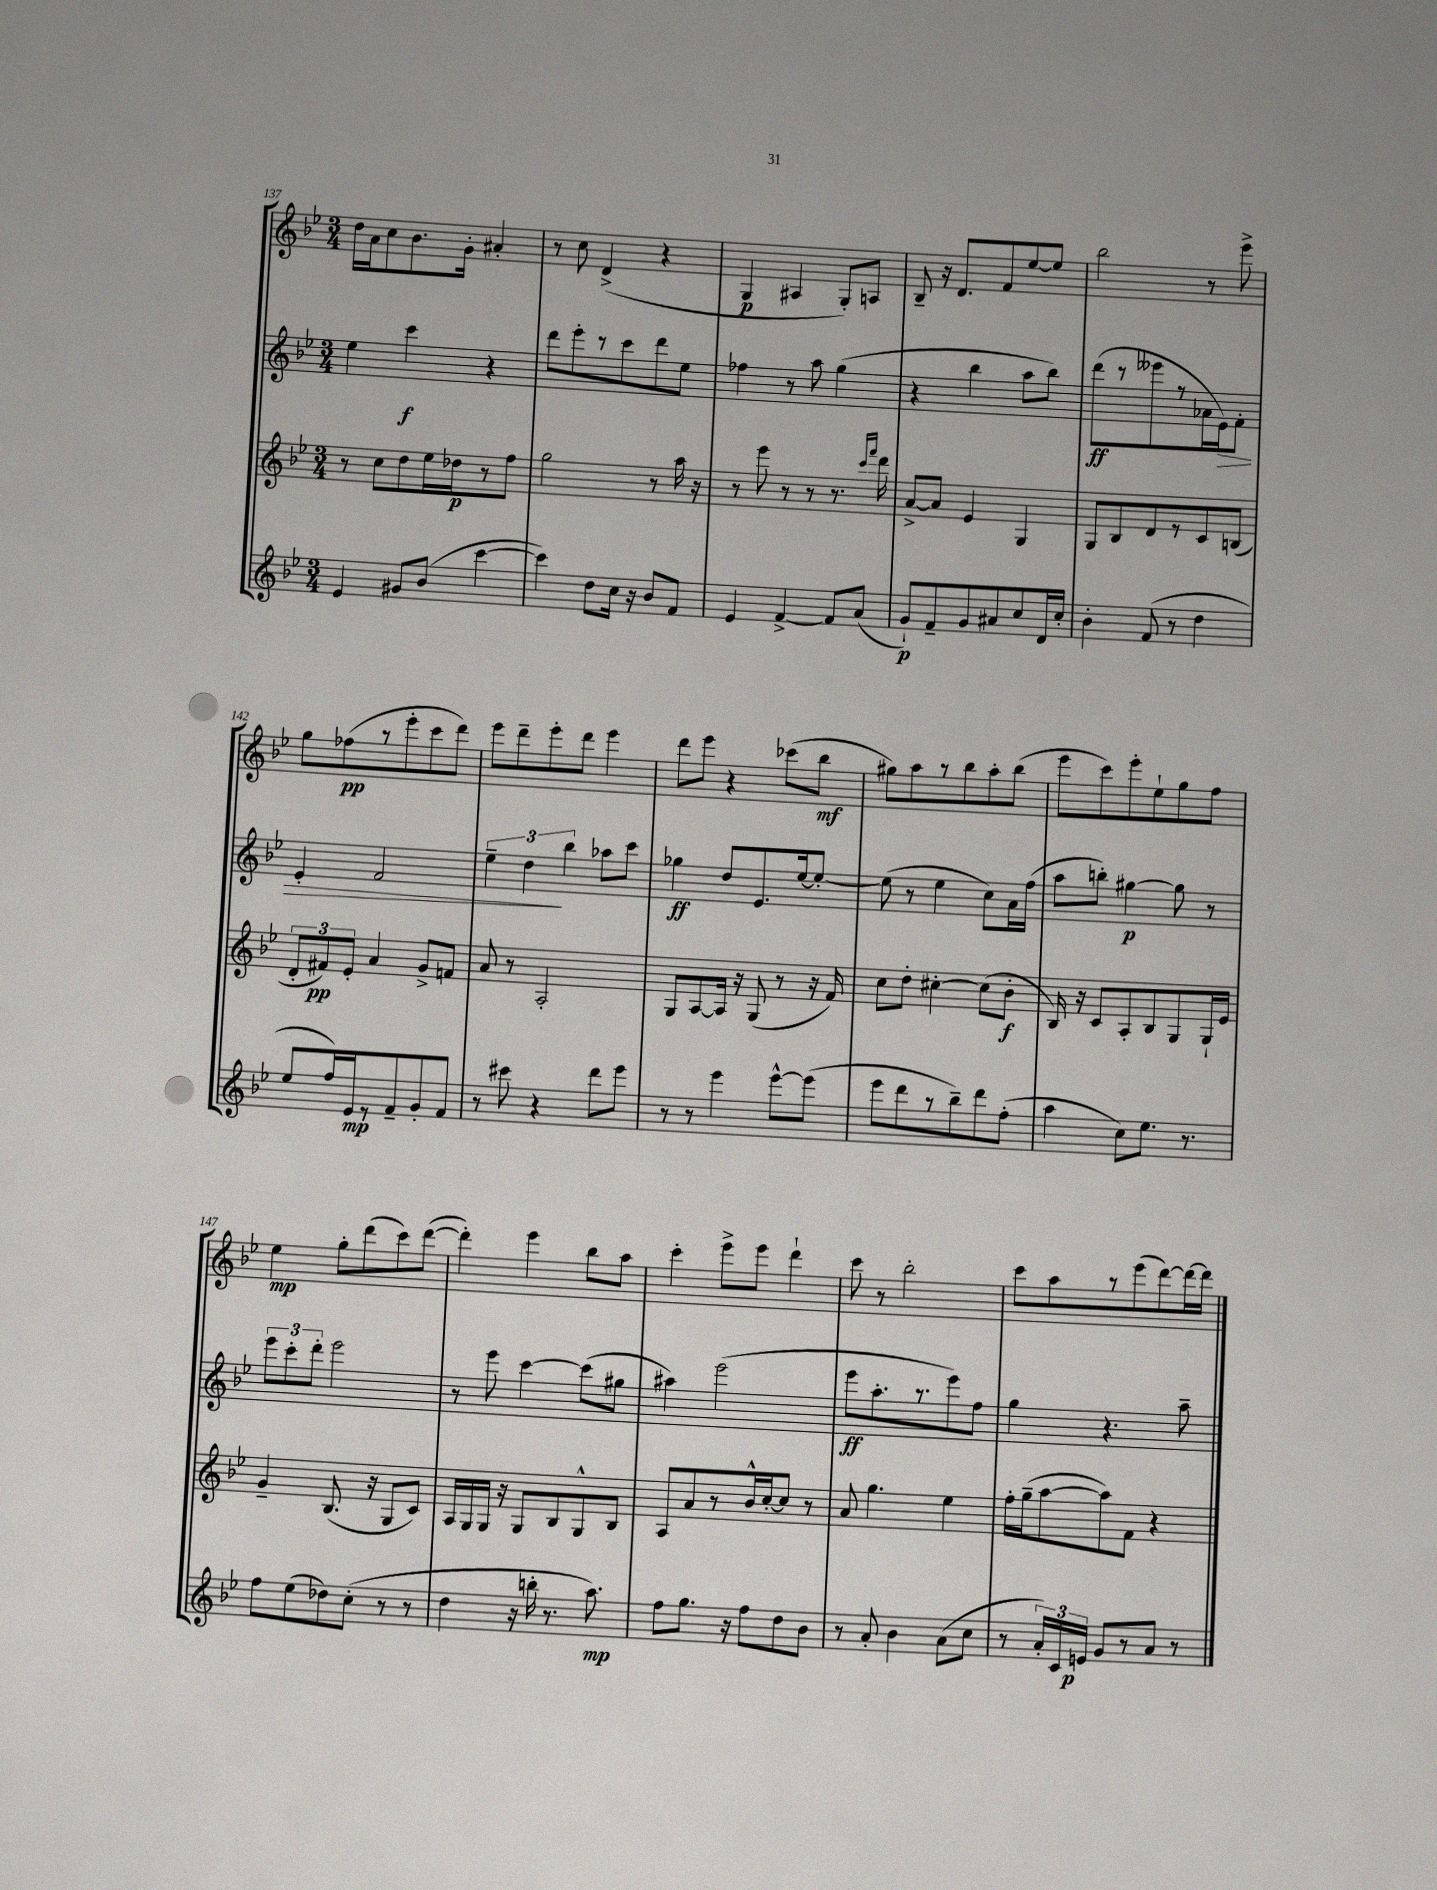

**kern	**kern	**kern	**kern
*staff4	*staff3	*staff2	*staff1
*clefG2	*clefG2	*clefG2	*clefG2
*k[b-e-]	*k[b-e-]	*k[b-e-]	*k[b-e-]
*M3/4	*M3/4	*M3/4	*M3/4
4e-	8r	4ee-	16dd
.	.	.	16a
.	8cc	.	8cc
8g#	8dd	4ccc	8.b-
(8b-	16ee-	.	.
.	16dd-	.	16g'
[4ccc	8r	4r	4a#'
.	8ff	.	.
=	=	=	=
4ccc])	2gg	8ddd	8r
.	.	8eee-'	8cc
8dd	.	8r	(4d^
16cc	.	8ccc	.
16r	.	.	.
8b-	8r	8ddd	4r
8f	16aa	8ee-	.
.	16r	.	.
=	=	=	=
4e-	8r	4ff-	4G
.	8eee-	.	.
[4f^	8r	8r	4A#
.	8r	8aa	.
8f]	8.r	(4gg	8G')
(8a	.	.	8A
.	16qqccc	.	.
.	16qqfff	.	.
.	16ddd	.	.
=	=	=	=
8g`)	[8a^	4r	8B-~
8f~	8a]	.	16r
.	.	.	8.d
8g	4e-	4bb-	.
8a#	.	.	8f
8cc	4G	8aa	[8ee-
16d	.	8bb-)	8ee-]
16cc'	.	.	.
=	=	=	=
4b-'	8G	(8ddd	2bb-
.	8B-	8r	.
(8f	8d	8eee--	.
8r	8r	8r	.
4dd	8c	16a-	8r
.	.	16e-)	.
.	(8B	8f'	8eee-^
=	=	=	=
8ee-	12d'	4e-'	8gg
.	12f#)	.	.
16ff)	.	.	(8ff-
.	12e-'	.	.
16e-	.	.	.
8r	4a	2f	8r
8f~	.	.	8eee-'
8g'	8g^	.	8ccc
8f	8f	.	8ddd)
=	=	=	=
8r	8a	6ee-~	8eee-
8ccc#	8r	.	8ddd~
.	.	6dd	.
4r	2A'	.	8eee-'
.	.	6bb-	.
.	.	.	8ddd
8ddd	.	8aa-	4eee-
8eee-	.	8ccc	.
=	=	=	=
8r	8G	4gg-	8ddd
8r	[8A	.	8eee-
4eee-	16A]	8dd	4r
.	16r	.	.
.	(8G	8.e-	.
[8eee-^^	8r	.	(8ccc-
.	.	[16ee-	.
(8eee-]	16r	8ee-'_	8bb-
.	16f)	.	.
=	=	=	=
8eee-	8cc	(8ee-]	8gg#)
8ddd	8dd'	8r	8aa
8r	[4cc#'	4ee-	8r
8bb-~)	.	.	8bb-
8ddd	(8cc#]	8cc)	8aa'
(8ff'	8b-'	16a	(8bb-
.	.	(16ff	.
=	=	=	=
4aa	16B-)	8aa	8eee-
.	16r	.	.
.	8c	8bb')	8ccc)
8cc)	8A'	[4gg#	8eee-'
8.ee-	8B-	.	8ee-`
.	8G	8gg#]	8gg
8.r	.	.	.
.	16G`	8r	8ff
.	16e-	.	.
=	=	=	=
8ff	4g~	12eee-	4ee-
.	.	12ccc'	.
(8ee-	.	.	.
.	.	12ddd'	.
8dd-)	(8.B-	2eee-	8gg'
(8cc'	.	.	(8ddd
.	16r	.	.
8r	8G	.	8ccc)
8r	8c)	.	([8ddd
=	=	=	=
4dd	16A	8r	4ddd'])
.	16G	.	.
.	16G	8eee-	.
.	16r	.	.
16r	8G	[4ccc	4eee-
16bb'	.	.	.
8.r	8B-	.	.
.	8G^^	(8ccc]	8bb-
8.aa)	.	.	.
.	8B-	8gg#	8aa
=	=	=	=
8ff	8A	4aa#)	4ccc'
8.gg	8a	.	.
.	8r	(2eee-	8eee-^
16r	.	.	.
8ff	16b-^^	.	8eee-
.	[16cc'	.	.
8dd	8cc]	.	4ddd`
8b-	8r	.	.
=	=	=	=
8r	8a	8eee-	8ccc
8a'	4.gg	8.aa'	8r
4b-	.	.	2bb-'
.	.	8.r	.
(8a	4ee-	8eee-)	.
8cc	.	8ff	.
=	=	=	=
8r	16ff'	4gg	8ccc
.	(16gg~	.	.
24a')	[8aa	.	8aa
24c	.	.	.
24e	.	.	.
8g	8aa])	4.r	8r
8r	8f	.	(8eee-
8a	4r	.	[8ddd)
8r	.	8aa~	16ddd_
.	.	.	16ddd]
==	==	==	==
*-	*-	*-	*-
